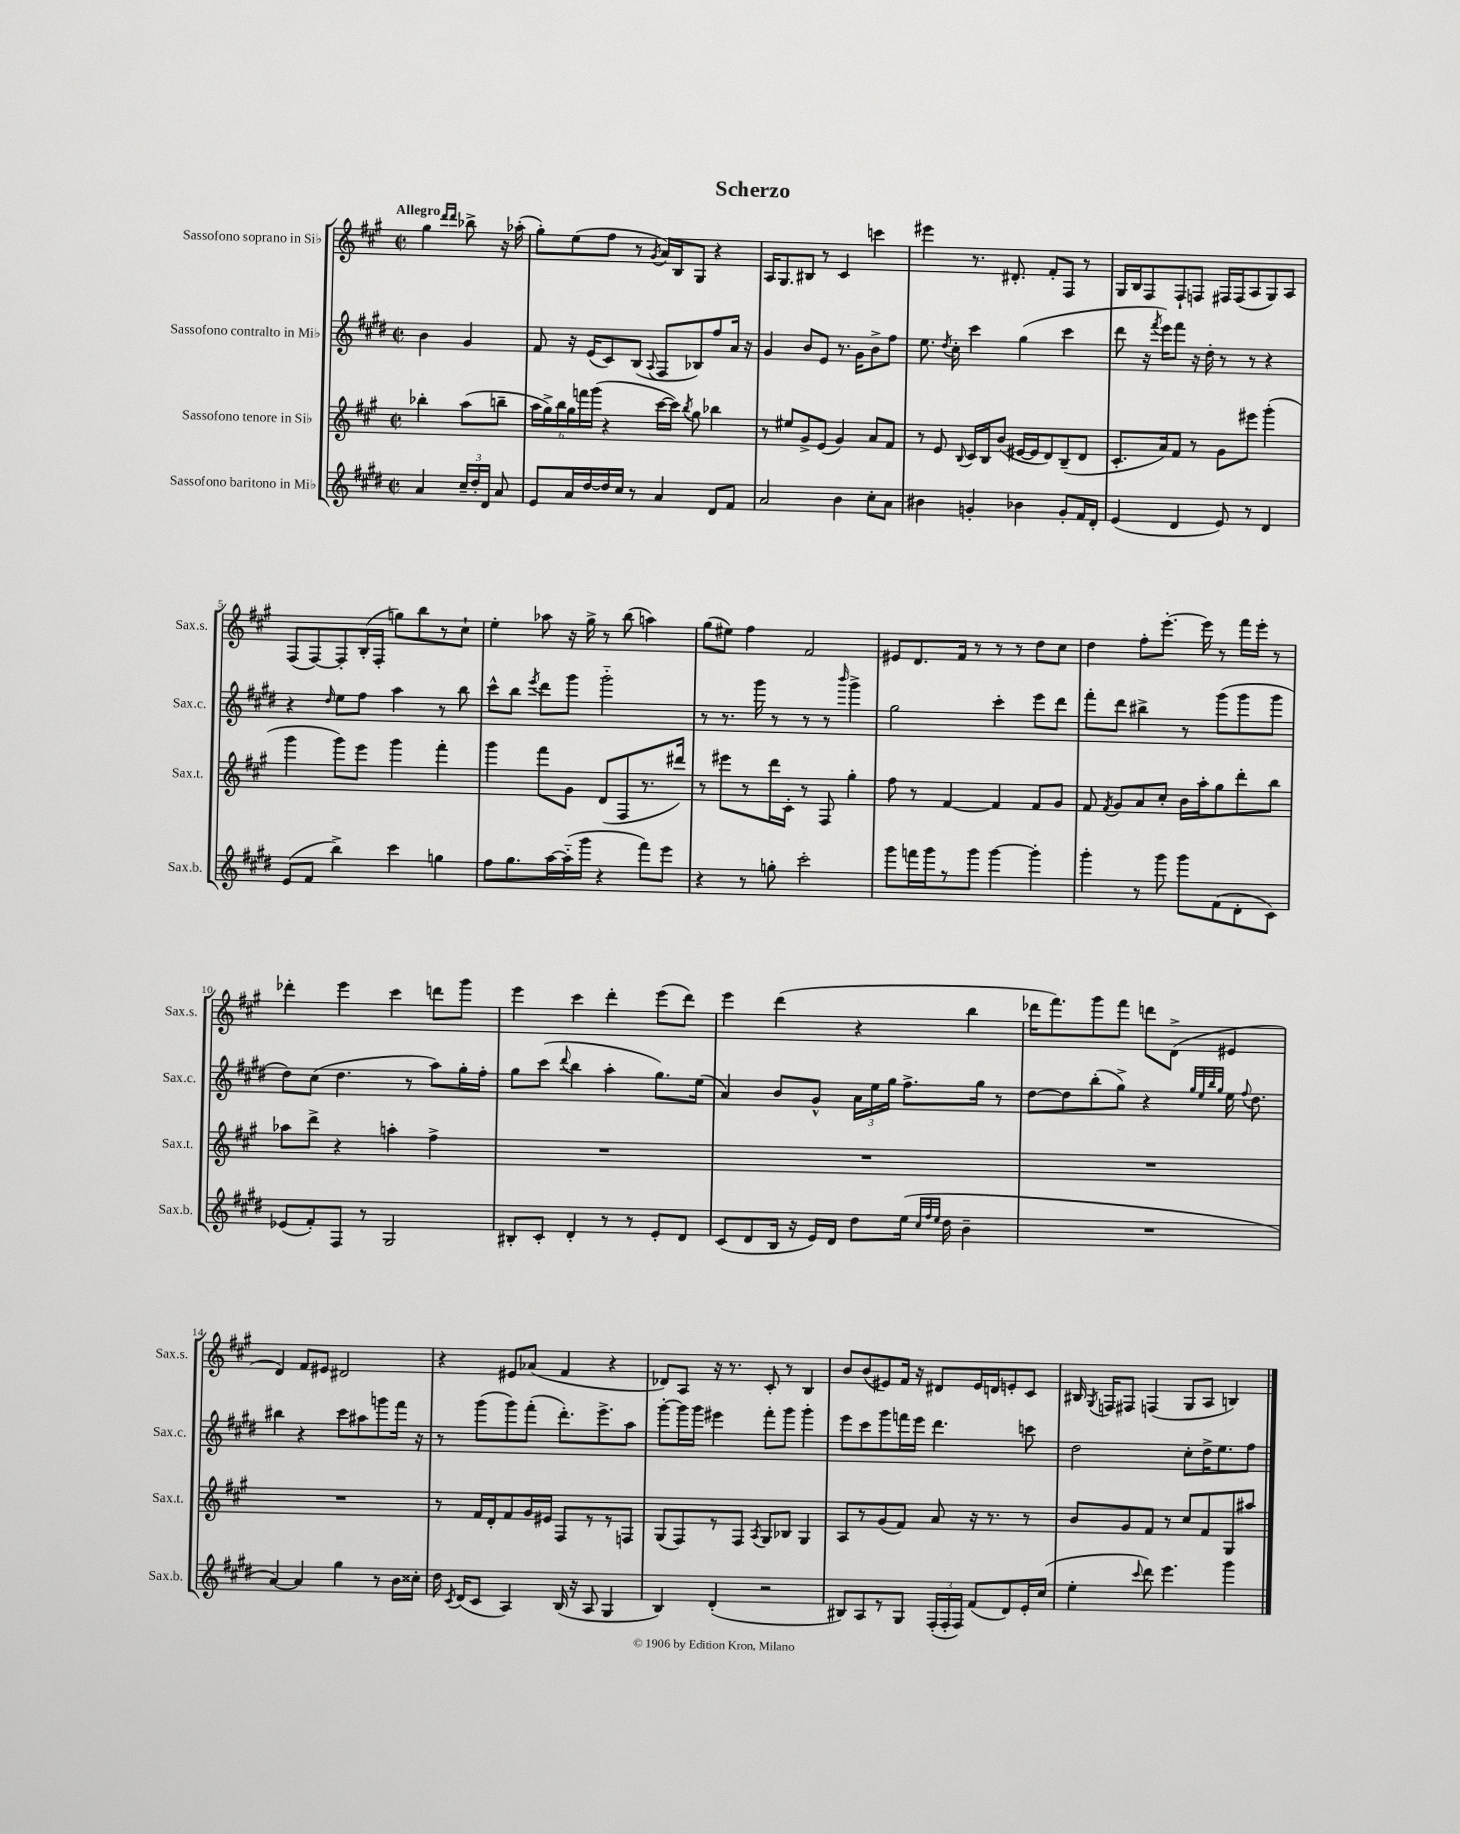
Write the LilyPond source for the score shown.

\header { title = "Scherzo" }
<<
\new StaffGroup <<
\new Staff = "s0" \with { instrumentName = "Sassofono soprano in Sib" shortInstrumentName = "Sax.s." } {
    \clef treble \key a \major \defaultTimeSignature \time 2/2 \partial 2 \tempo "Allegro"
    \autoBeamOff gis''4 \grace { d'''16[ d'''16] } bes''8-> r16 aes''16-.( |
    gis''8[-.) e''8( fis''8] r8 \acciaccatura { gis'8 } a'16[) b16 gis8] r4 |
    a16[ gis8. bis8] r8 cis'4 c'''4 |
    eis'''4 r8. dis'8.-. fis'8[-. fis8] r8 |
    gis16[ b16 fis8 fis8-! f8] fis16[ fis16( a8 gis8) a8] |
    fis8[( fis8~) fis8-. b16-.( fis16]-. g''8[) b''8 r8 cis''8]-! |
    e''4-. aes''8 r16 gis''16-> r8 b''8( a''4) |
    gis''8[( eis''8]) fis''4 fis'2 |
    eis'8[ d'8. fis'16] r8 r8 r8 d''8[ cis''8] |
    d''4 fis''8[-. e'''8.]~-. e'''16 r8 fis'''16[ e'''16]-. r8 |
    des'''4-. e'''4 cis'''4 d'''8[ gis'''8] |
    e'''4 cis'''4 d'''4-. e'''8[( d'''8]) |
    e'''4 d'''4( r4 b''4 |
    des'''16[ fis'''8.) gis'''8 fis'''8] d'''8[ d'8]->( eis'4 |
    d'4) fis'8[ eis'8] dis'2 |
    r4 eis'8[ aes'8]( fis'4 r4 |
    des'8[) a8] r16 r8. cis'8-. r8 b4 |
    b'8[ b'8( eis'8) fis'16] r16 dis'8[ eis'16 d'16 e'8-. cis'8] |
    bis16 \acciaccatura { gis8 } f16[ fis8] f4( gis8[ a8] b4) \bar "|." |
}
\new Staff = "s1" \with { instrumentName = "Sassofono contralto in Mib" shortInstrumentName = "Sax.c." } {
    \clef treble \key e \major \defaultTimeSignature \time 2/2 \partial 2
    \autoBeamOff b'4 gis'4 |
    fis'8 r16 e'16[( cis'8) b8]( \appoggiatura { a8 } fis8[ bes8) fis''8 a'16] r16 |
    gis'4 b'8[ e'8] r8. gis'16[ b'8-> fis''8] |
    e''8. \acciaccatura { dis''8 } cis''16-. cis'''4 gis''4( cis'''4 |
    dis'''8 r16 \acciaccatura { fis'''8 } e'''16[) fis'''8] r16 dis''16-. r8 r8 r4 |
    r4 \grace { dis''16 } e''8[ fis''8] a''4 r8 b''8 |
    cis'''8[-^ b''8] \acciaccatura { e'''8 } dis'''8[ gis'''8] gis'''2-_ |
    r8 r8. gis'''16 r8 r8 r8 \grace { b'''16 } gis'''4-> |
    gis''2 cis'''4-. e'''8[ dis'''8] |
    fis'''8[-. dis'''8] bis''4-> r8 gis'''8[( gis'''8 gis'''8] |
    dis''8[) cis''8]( dis''4. r8 a''8[) gis''16-. fis''16]-. |
    gis''8[ cis'''8]( \appoggiatura { dis'''8 } b''4 a''4-. gis''8.[) e''16]( |
    a'4) b'8[ gis'8]-^ \tuplet 3/2 { a'16[ e''16 gis''16] } fis''8.[-> gis''16] r8 |
    dis''8[~ dis''8 b''8-.( gis''8]->) r4 \grace { gis''32[ e''32 b''32 gis''32] } e''16 \appoggiatura { fis''8 } dis''8. |
    bis''4 r4 cis'''8[ ais''8 g'''8 fis'''16] r16 |
    r8 gis'''8[( gis'''8) fis'''8]-.( dis'''8.[-.) e'''8.-> a''8] |
    gis'''8[~-. gis'''16 gis'''16] eis'''4 fis'''8[-. gis'''8] gis'''4-. |
    e'''8[ cis'''8 gis'''8 f'''16 e'''16] dis'''4. c'''8 |
    dis''2 cis''8[-. dis''16-> e''8. fis''8] \bar "|." |
}
\new Staff = "s2" \with { instrumentName = "Sassofono tenore in Sib" shortInstrumentName = "Sax.t." } {
    \clef treble \key a \major \defaultTimeSignature \time 2/2 \partial 2
    \autoBeamOff bes''4-. a''8[( b''8]-- |
    \tuplet 6/4 { a''16[ gis''16->) b''16 gis''16 f'''16 gis'''16]( } r4 cis'''16[~ cis'''16]) \acciaccatura { b''8 } gis''8 bes''4 |
    r8 eis''8[ gis'8-> e'8]( gis'4) a'8[ fis'8] |
    r8 e'8 \appoggiatura { b8 } cis'16[ b16 b'8]( eis'16[~ eis'16 d'8) b8--( d'8] |
    cis'8.[-. a'16) fis'8] r8 gis'8[ eis'''8] gis'''4-.( |
    gis'''4 gis'''8[) e'''8] gis'''4 fis'''4-. |
    gis'''4 fis'''8[ gis'8] d'8[( fis8 r8. dis'''16]) |
    r8 eis'''8[ r8 d'''16 cis'16]-. r8 fis8 gis''4-. |
    fis''8 r8 fis'4~ fis'4 fis'8[ gis'8] |
    fis'8 \acciaccatura { fis'8 } gis'8[ a'8 cis''8]-. b'16[ a''16-. gis''8 d'''8-. b''8] |
    aes''8[ d'''8]-> r4 a''4-. fis''4-> |
    R1 |
    R1 |
    R1 |
    R1 |
    r8 fis'16[ d'16-. fis'8 gis'16 eis'16] fis8[ r8 r8 f8] |
    gis8[( fis8) r8 fis8] \acciaccatura { a8 } gis8[ bes8] gis4 |
    a8[ r8 gis'8( fis'8]) a'8 r16 r8. r8 |
    b'8[ gis'8 fis'8] r8 cis''8[ fis'8 gis8 ais''8] \bar "|." |
}
\new Staff = "s3" \with { instrumentName = "Sassofono baritono in Mib" shortInstrumentName = "Sax.b." } {
    \clef treble \key e \major \defaultTimeSignature \time 2/2 \partial 2
    \autoBeamOff a'4 \tuplet 3/2 { cis''16[-- dis''16-. dis'16] } a'8 |
    e'8[ a'16 dis''16~ dis''16 cis''16] r8 a'4 dis'8[ fis'8] |
    a'2 b'4 cis''8[-. a'8] |
    bis'4 g'4-. bes'4 g'8[-. fis'16 dis'16]-. |
    e'4( dis'4 e'8) r8 dis'4 |
    e'8[( fis'8] b''4->) cis'''4 g''4 |
    fis''8[ gis''8. a''16~ a''16-_( gis'''16] r4 fis'''8[) e'''8] |
    r4 r8 g''8-. cis'''2-. |
    gis'''8[ f'''16 gis'''16 r8 gis'''8] gis'''4~ gis'''4-. |
    gis'''4-. r8 gis'''8 gis'''8[ fis'8( dis'8-. cis'8]) |
    ees'8[( fis'8-.) fis8] r8 gis2 |
    bis8[-. cis'8]-. dis'4-. r8 r8 e'8[-. dis'8] |
    cis'8[( dis'8 b16] r16 e'16[) dis'16] dis''8[ e''16]( \grace { cis''32[ fis''32 e''32] } dis''16 b'4-- |
    R1 |
    a'4~) a'4 gis''4 r8 b'16[ cisis''16]-. |
    dis''16 \acciaccatura { cis'8 } dis'16[( cis'8] a4) b16( r16 a8 gis4 |
    b4) dis'4-.( r2 |
    bis8[) a8 r8 gis8] \tuplet 3/2 { fis16[-.( fis16-. fis16]) } fis'8[( dis'8) e'16-. cis''16]( |
    e''4-. \appoggiatura { cis'''8 } dis'''8) e'''4. gis'''4 \bar "|." |
}
>>
>>
